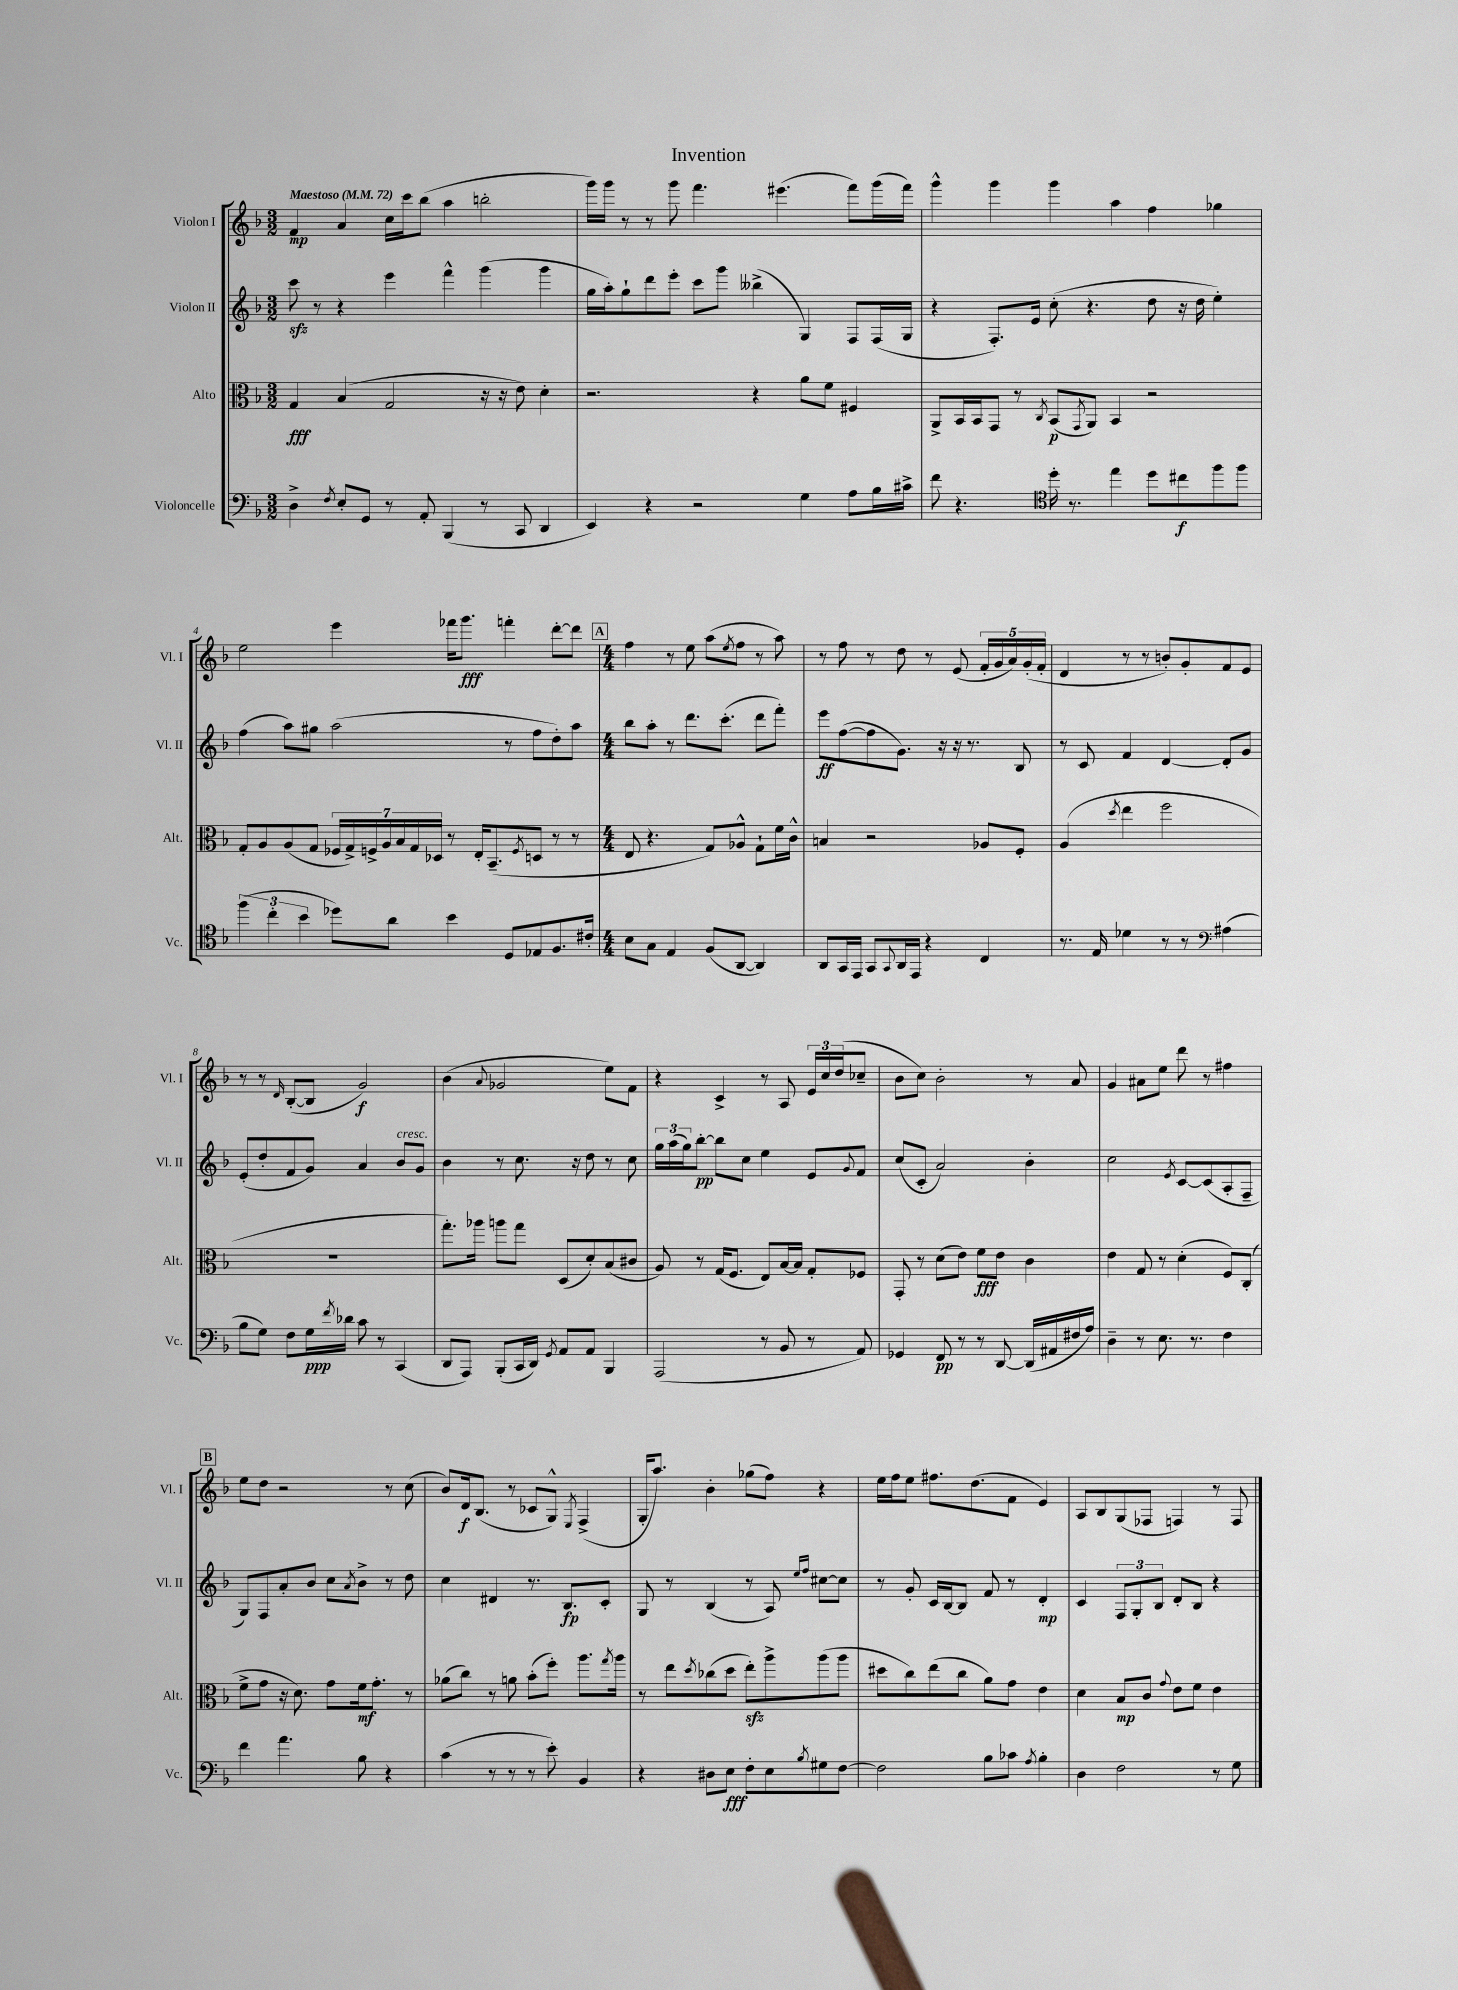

**kern	**dynam	**kern	**dynam	**kern	**dynam	**kern	**dynam
*part4	*part4	*part3	*part3	*part2	*part2	*part1	*part1
*staff4	*staff4	*staff3	*staff3	*staff2	*staff2	*staff1	*staff1
*I"Violoncelle	*	*I"Alto	*	*I"Violon II	*	*I"Violon I	*
*I'Vc.	*	*I'Alt.	*	*I'Vl. II	*	*I'Vl. I	*
*clefF4	*	*clefC3	*	*clefG2	*	*clefG2	*
*k[b-]	*	*k[b-]	*	*k[b-]	*	*k[b-]	*
*M3/2	*	*M3/2	*	*M3/2	*	*M3/2	*
*MM72	*	*MM72	*	*MM72	*	*MM72	*
=1	=1	=1	=1	=1	=1	=1	=1
!	!	!	!	!	!	!LO:TX:a:B:t=Maestoso	!
4D^\	.	4G/	fff	8ccczz\	.	4f/	mp
.	.	.	.	8r	.	.	.
8qF/	.	.	.	.	.	.	.
8E'/L	.	(4B-/	.	4r	.	4a/	.
8GG/J	.	.	.	.	.	.	.
8r	.	2G/	.	4eee\	.	16cc\LL	.
.	.	.	.	.	.	16ccc\J	.
8AA'/	.	.	.	.	.	(8bb-\J	.
(4BBB-/	.	.	.	4fff^^\	.	4aa\	.
8r	.	16r	.	(4ggg\	.	2bbn'\	.
.	.	16r	.	.	.	.	.
8CC/	.	8e\)	.	.	.	.	.
4DD/	.	4d'\	.	4ggg\	.	.	.
=2	=2	=2	=2	=2	=2	=2	=2
4EE/)	.	2.r	.	16gg\LL	.	16ggg\LL)	.
.	.	.	.	16aa'\J)	.	16ggg\JJ	.
.	.	.	.	8gg`\	.	8r	.
4r	.	.	.	8ddd\	.	8r	.
.	.	.	.	8eee'\J	.	8ggg\	.
2r	.	.	.	8ccc\L	.	4.fff\	.
.	.	.	.	8ggg\J	.	.	.
.	.	4r	.	(4bb--X^\	.	.	.
.	.	.	.	.	.	(4.eee#X\	.
4G\	.	8a\L	.	4G/)	.	.	.
.	.	8f\J	.	.	.	.	.
8A\L	.	4F#X/	.	8F/L	.	8fff\L)	.
16B-\L	.	.	.	(16F/L	.	(16ggg\L	.
16c#X^\JJ	.	.	.	16G/JJ	.	16fff\JJ)	.
=3	=3	=3	=3	=3	=3	=3	=3
8f\	.	8AA^/L	.	4r	.	4ggg^^\	.
4.r	.	16BB-/L	.	.	.	.	.
.	.	16BB-/J	.	.	.	.	.
.	.	8GG/J	.	8.F'/L)	.	4ggg\	.
.	.	8r	.	.	.	.	.
.	.	.	.	16e/Jk	.	.	.
*clefC4	*	*	*	*	*	*	*
.	.	8qC/	.	.	.	.	.
16dd'\	.	(8BB-/L	p	(8cc'\	.	4ggg\	.
8.r	.	.	.	.	.	.	.
.	.	8qGG/	.	.	.	.	.
.	.	8AA/J)	.	4.r	.	.	.
4ee\	.	4BB-/	.	.	.	4aa\	.
8dd\L	.	2r	.	8dd\	.	4ff\	.
8cc#X\	f	.	.	16r	.	.	.
.	.	.	.	16dd\	.	.	.
8ff\	.	.	.	4ee'\)	.	4gg-X\	.
8ff\J	.	.	.	.	.	.	.
!!LO:LB:g=z
=4	=4	=4	=4	=4	=4	=4	=4
(6ff\	.	8G'/L	.	(4ff\	.	2ee\	.
.	.	8A/	.	.	.	.	.
6cc'\	.	.	.	.	.	.	.
.	.	(8A/	.	8aa\L)	.	.	.
6b-\	.	.	.	.	.	.	.
.	.	8G/J	.	8gg#X\J	.	.	.
8dd-X\L)	.	28F-X/LL	.	(2aa\	.	4eee\	.
.	.	28G^/)	.	.	.	.	.
.	.	28Fn^/	.	.	.	.	.
.	.	28A/	.	.	.	.	.
8a\J	.	.	.	.	.	.	.
.	.	28B-/	.	.	.	.	.
.	.	28G/	.	.	.	.	.
.	.	28D-X/JJ	.	.	.	.	.
4b-\	.	8r	.	.	.	16fff-X\KL	.
.	.	.	.	.	.	8.ggg\J	fff
.	.	16E'/KL	.	.	.	.	.
.	.	(8.BB-~/	.	.	.	.	.
8D/L	.	.	.	8r	.	4fffn'\	.
.	.	8qF/	.	.	.	.	.
8E-X/	.	8Dn/J	.	8ff\L	.	.	.
8.F/	.	8r	.	8dd'\)	.	[8ddd'\L	.
.	.	8r	.	8aa\J	.	8ddd\J]	.
16c#X'/Jk	.	.	.	.	.	.	.
!!LO:REH:place=s1:t=A
=5	=5	=5	=5	=5	=5	=5	=5
*M4/4	*	*M4/4	*	*M4/4	*	*M4/4	*
8B-\L	.	8E/	.	8bb-\L	.	4ff\	.
8G\J	.	4.r	.	8aa'\J	.	.	.
4E/	.	.	.	8r	.	8r	.
.	.	.	.	8.ddd\L	.	8ee\	.
(8F/L	.	8G/L)	.	.	.	(8aa\L	.
.	.	.	.	(8.ccc'\J	.	.	.
.	.	.	.	.	.	8qee/	.
[8AA/J	.	8A-X^^/J	.	.	.	8ff\J	.
4AA/])	.	8G`\L	.	8ddd\L	.	8r	.
.	.	16f\L	.	8fff'\J)	.	8aa\)	.
.	.	16c^^\JJ	.	.	.	.	.
=6	=6	=6	=6	=6	=6	=6	=6
8AA/L	.	4Bn/	.	8eee\L	ff	8r	.
16GG/L	.	.	.	([8ff\	.	8ff\	.
16EE/JJ	.	.	.	.	.	.	.
8GG/L	.	2r	.	8ff\]	.	8r	.
8qqGG/	.	.	.	.	.	.	.
16AA/L	.	.	.	8.g\J)	.	8dd\	.
16EE/JJ	.	.	.	.	.	.	.
4r	.	.	.	.	.	8r	.
.	.	.	.	16r	.	.	.
.	.	.	.	16r	.	(8e/	.
.	.	.	.	8.r	.	.	.
4C/	.	8A-X/L	.	.	.	20f'/LL	.
.	.	.	.	.	.	20g/	.
.	.	.	.	.	.	20a/)	.
.	.	8F'/J	.	8B-/	.	.	.
.	.	.	.	.	.	(20g'/	.
.	.	.	.	.	.	20f'/JJ	.
=7	=7	=7	=7	=7	=7	=7	=7
8.r	.	(4A/	.	8r	.	4d/	.
.	.	.	.	8c/	.	.	.
16E/	.	.	.	.	.	.	.
.	.	8qdd/	.	.	.	.	.
4d-X\	.	4ee\	.	4f/	.	8r	.
.	.	.	.	.	.	8r	.
8r	.	2ff\	.	[4d/	.	8bn'/L)	.
8r	.	.	.	.	.	8g'/	.
*clefF4	*	*	*	*	*	*	*
(4A#X\	.	.	.	8d'/L]	.	8f/	.
.	.	.	.	8g/J	.	8e/J	.
!!LO:LB:g=z
=8	=8	=8	=8	=8	=8	=8	=8
8B-\L	.	1r	.	(8e'/L	.	8r	.
8G\J)	.	.	.	8dd'/	.	8r	.
.	.	.	.	.	.	16qqd/	.
8F\L	.	.	.	8f/	.	([8B-'/L	.
16G\L	ppp	.	.	8g/J)	.	8B-/J]	.
8qf/	.	.	.	.	.	.	.
16d-X\JJ	.	.	.	.	.	.	.
8c\	.	.	.	4a/	.	2g/)	f
8r	.	.	.	.	.	.	.
!	!	!	!	!LO:TX:a:i:t=cresc.	!	!	!
(4CC/	.	.	.	8b-/L	.	.	.
.	.	.	.	8g/J	.	.	.
=9	=9	=9	=9	=9	=9	=9	=9
8DD/L	.	8.gg'\L)	.	4b-\	.	(4b-\	.
8AAA/J)	.	.	.	.	.	.	.
.	.	16aa-X\Jk	.	.	.	.	.
.	.	.	.	.	.	8qqa/	.
(8BBB-'/L	.	8aan\L	.	8r	.	2g-X/	.
16CC/L	.	8gg\J	.	8.cc\	.	.	.
16DD/JJ)	.	.	.	.	.	.	.
8qGG/	.	.	.	.	.	.	.
8AA/L	.	(8D/L	.	.	.	.	.
.	.	.	.	16r	.	.	.
8AA/J	.	8d'/)	.	8dd\	.	.	.
4BBB-/	.	(8B-/	.	8r	.	8ee\L)	.
.	.	8c#X/J	.	8cc\	.	8f\J	.
=10	=10	=10	=10	=10	=10	=10	=10
(2AAA/	.	8A/)	.	24gg\LL	.	4r	.
.	.	.	.	(24aa\	.	.	.
.	.	.	.	24gg\J)	.	.	.
.	.	8r	.	[8bb-'\J	pp	.	.
.	.	(16G/KL	.	8bb-\L]	.	4c^/	.
.	.	8.F/J	.	.	.	.	.
.	.	.	.	8cc\J	.	.	.
8r	.	8E/L)	.	4ee\	.	8r	.
8BB-/	.	[16B-/L	.	.	.	8A/	.
.	.	16B-/JJ]	.	.	.	.	.
8r	.	8G'/L	.	8e/L	.	24e/LL	.
.	.	.	.	.	.	24cc/	.
.	.	.	.	.	.	(24dd/J	.
.	.	.	.	8qqg/	.	.	.
8AA/)	.	8F-X/J	.	8f/J	.	8cc-X~/J	.
=11	=11	=11	=11	=11	=11	=11	=11
4GG-X/	.	8GG'/	.	(8cc/L	.	8b-\L	.
.	.	8r	.	8c'/J	.	8cc\J)	.
8FF/	pp	(8d\L	.	2a/)	.	2b-'\	.
8r	.	8e\J)	.	.	.	.	.
8r	.	8f\L	fff	.	.	.	.
[8DD/	.	8e\J	.	.	.	.	.
(16DD/LL]	.	4c\	.	4b-'\	.	8r	.
16AA#X/	.	.	.	.	.	.	.
16F#X/	.	.	.	.	.	8a/	.
16A/JJ)	.	.	.	.	.	.	.
=12	=12	=12	=12	=12	=12	=12	=12
4D~\	.	4e\	.	2cc\	.	4g/	.
8r	.	8G/	.	.	.	8a#X\L	.
8.E\	.	8r	.	.	.	8ee\J	.
.	.	.	.	8qe/	.	.	.
.	.	(4d'\	.	[8c/L	.	8ddd\	.
8.r	.	.	.	.	.	.	.
.	.	.	.	(8c/]	.	8r	.
4F\	.	8F/L)	.	8A'/	.	4ff#X\	.
.	.	(8C'/J	.	8F~/J	.	.	.
!!LO:LB:g=z
!!LO:REH:place=s1:t=B
=13	=13	=13	=13	=13	=13	=13	=13
4f\	.	8f^\L	.	8G/L)	.	8ee\L	.
.	.	8g\J	.	8F/	.	8dd\J	.
4.a\	.	16r	.	8a'/	.	2r	.
.	.	8.d\)	.	.	.	.	.
.	.	.	.	8b-/J	.	.	.
.	.	8g\L	.	8cc\L	.	.	.
.	.	.	.	8qa/	.	.	.
8B-\	.	16f\k	mf	8b-^\J	.	.	.
.	.	8.g'\J	.	.	.	.	.
4r	.	.	.	8r	.	8r	.
.	.	8r	.	8dd\	.	(8cc\	.
=14	=14	=14	=14	=14	=14	=14	=14
(4c\	.	(8a-X\L	.	4cc\	.	8b-/L)	.
.	.	8cc\J)	.	.	.	16d/k	f
.	.	.	.	.	.	(8.B-/J	.
8r	.	8r	.	4d#X/	.	.	.
8r	.	8an\	.	.	.	8r	.
8r	.	(8b-'\L	.	8.r	.	8c-X/L	.
8e'\)	.	8ff'\J)	.	.	.	8G^^/J)	.
.	.	.	.	8.B-/L	fp	.	.
.	.	.	.	.	.	8qE/	.
4BB-/	.	8.aa\L	.	.	.	(4F^/	.
.	.	.	.	8c'/J	.	.	.
.	.	8qgg/	.	.	.	.	.
.	.	16aa\Jk	.	.	.	.	.
=15	=15	=15	=15	=15	=15	=15	=15
4r	.	8r	.	8G/	.	16G'/KL	.
.	.	.	.	.	.	8.aa/J)	.
.	.	8ee\L	.	8r	.	.	.
.	.	8qdd/	.	.	.	.	.
8D#X\L	.	(8cc-X\	.	(4B-/	.	4b-'\	.
8E\J	fff	8dd\J	.	.	.	.	.
8F'\L	.	8eezz'\L)	.	8r	.	(8gg-X\L	.
8E\	.	8aa^\	.	8A/)	.	8ff\J)	.
.	.	.	.	16qqee/LL	.	.	.
8qB-/	.	.	.	16qqff/JJ	.	.	.
8G#X\	.	(8aa\	.	[8cc#X\L	.	4r	.
[8F\J	.	8aa\J	.	8cc#\J]	.	.	.
=16	=16	=16	=16	=16	=16	=16	=16
2F\]	.	8dd#X\L	.	8r	.	16ee\LL	.
.	.	.	.	.	.	16ff\J	.
.	.	8cc\)	.	8g'/	.	8ee\J	.
.	.	(8ee\	.	16c/LL	.	8.ff#X\L	.
.	.	.	.	[16B-/J	.	.	.
.	.	8cc\J	.	8B-/J]	.	.	.
.	.	.	.	.	.	(8.dd\	.
8B-\L	.	8a\L)	.	8f/	.	.	.
8c-X\J	.	8g\J	.	8r	.	8f\J	.
8qA/	.	.	.	.	.	.	.
4B-'\	.	4e\	.	4d'/	mp	4e/)	.
=17	=17	=17	=17	=17	=17	=17	=17
4D\	.	4d\	.	4c/	.	8A/L	.
.	.	.	.	.	.	8B-/	.
2F\	.	8B-/L	mp	12F/L	.	(8G/	.
.	.	.	.	12G'/	.	.	.
.	.	8c/J	.	.	.	8F-X/J	.
.	.	.	.	12B-/J	.	.	.
.	.	8qqg/	.	.	.	.	.
.	.	8e\L	.	8d'/L	.	4Fn/)	.
.	.	8f\J	.	8B-/J	.	.	.
8r	.	4e\	.	4r	.	8r	.
8G\	.	.	.	.	.	8F/	.
==	==	==	==	==	==	==	==
*-	*-	*-	*-	*-	*-	*-	*-
